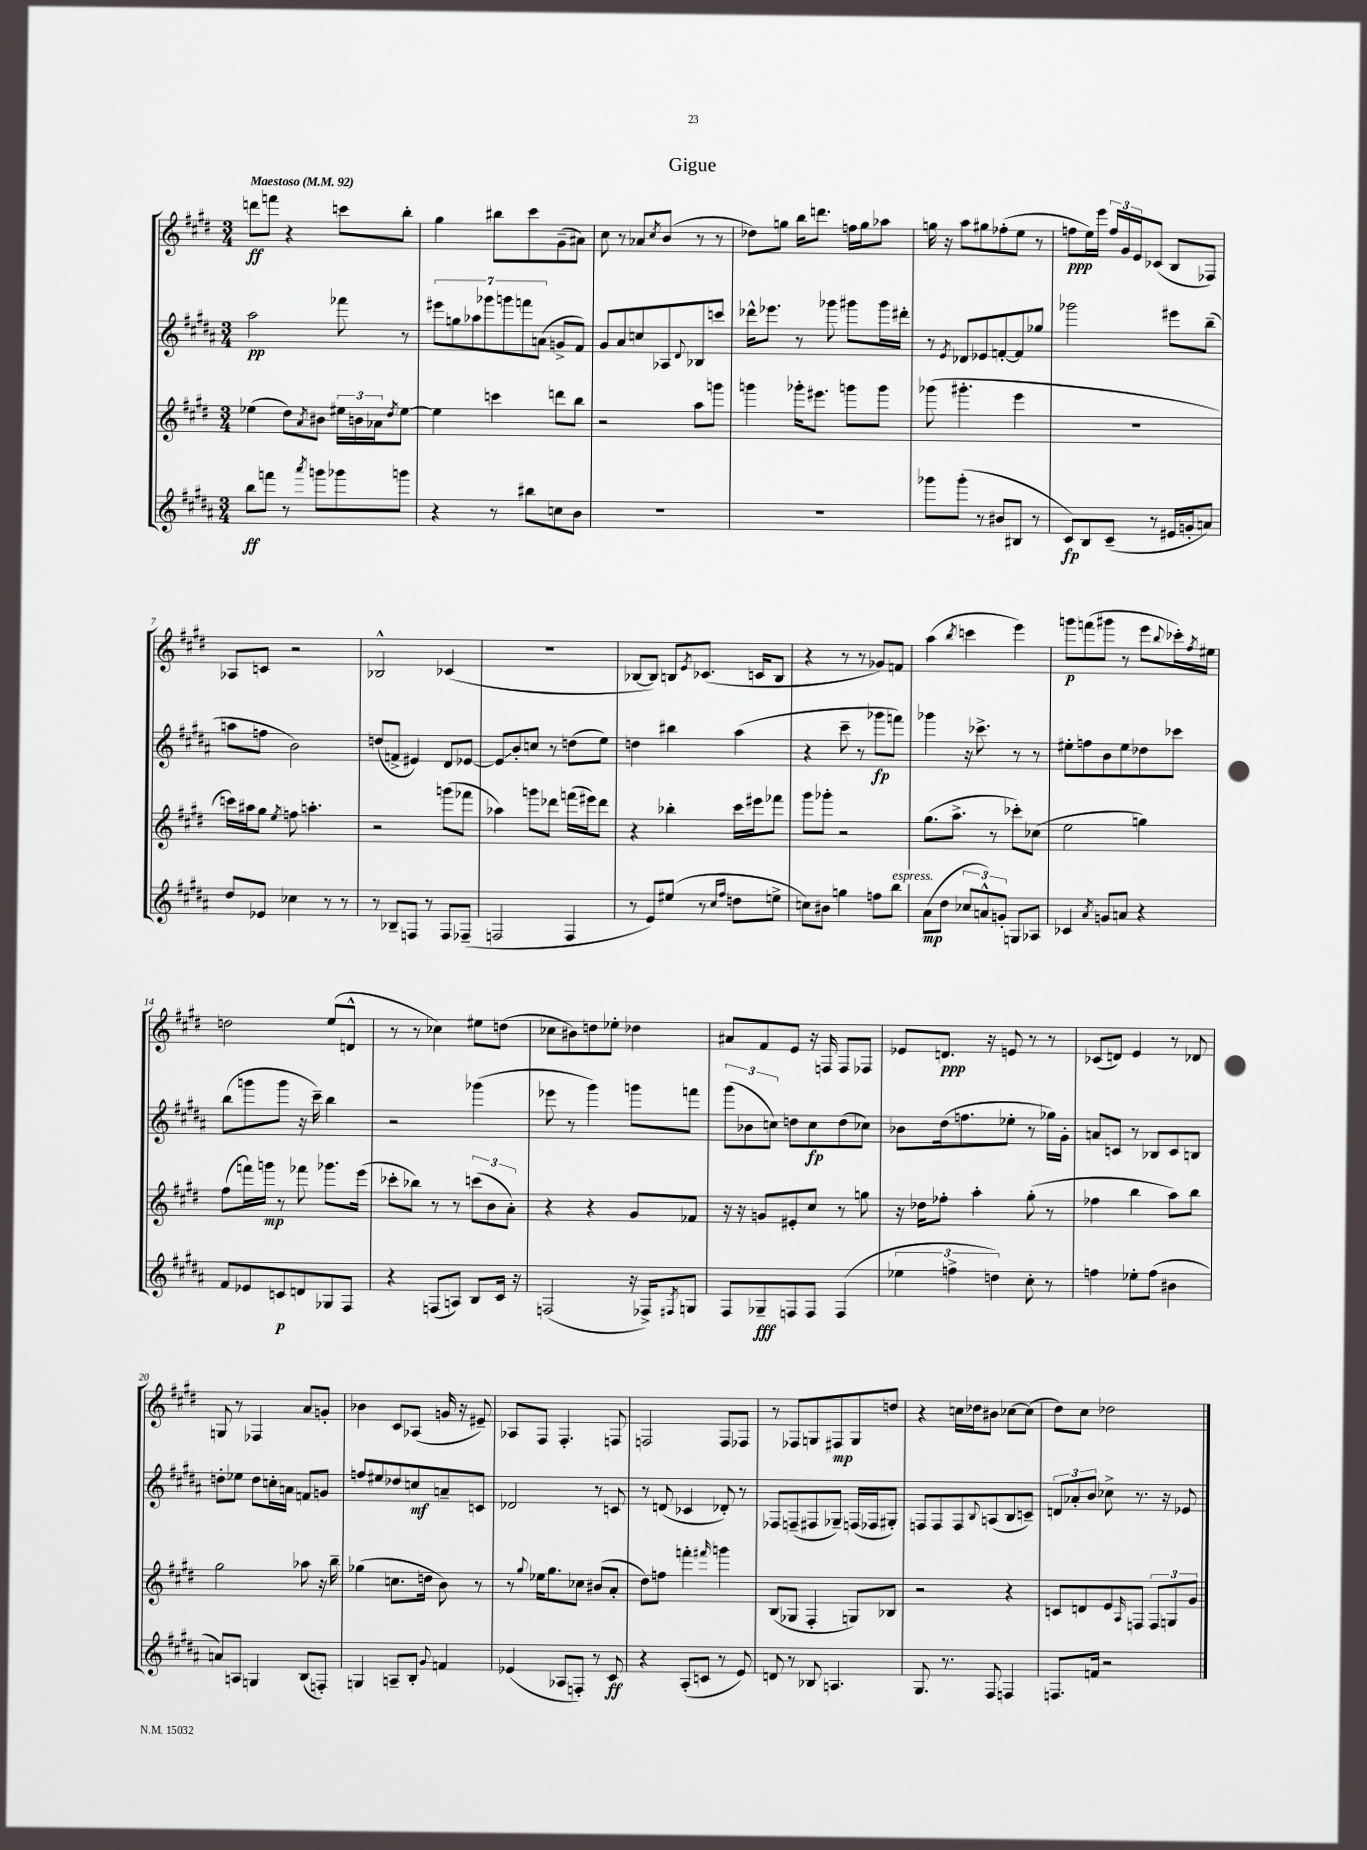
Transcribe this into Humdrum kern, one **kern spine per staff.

**kern	**kern	**kern	**kern
*staff4	*staff3	*staff2	*staff1
*clefG2	*clefG2	*clefG2	*clefG2
*k[f#c#g#d#a#]	*k[f#c#g#d#]	*k[f#c#g#d#a#]	*k[f#c#g#d#]
*M3/4	*M3/4	*M3/4	*M3/4
*MM92	*MM92	*MM92	*MM92
8bb	(4ee-	2aa#	8ddd
8fff	.	.	8fff
8r	8dd#)	.	4r
8qaaa#	8qa	.	.
8ggg	8b#	.	.
8ggg-	24ee#	8fff-	8ccc
.	24b	.	.
.	24a-	.	.
.	8qdd#	.	.
8ggg	[8ee#	8r	8bb'
=	=	=	=
4r	4ee#]	14eee#	4gg#
.	.	14gg	.
.	.	14aa-	.
.	.	14ggg-	.
8r	4ccc	.	8bb#
.	.	14ggg	.
.	.	14fff	.
8bb#	.	.	8ccc#
.	.	(14a	.
8cc	8ddd	8g^	(8g#~
8b	8bb	8f#)	8a#)
=	=	=	=
2.r	2r	8g#	8cc#
.	.	8a#	8r
.	.	8cc	8a-
.	.	.	8qcc#
.	.	8A-	(8b
.	.	8qqd#	.
.	8aa	8B-	8r
.	8ggg	8ccc	8r
=	=	=	=
2.r	4ggg	16ddd-^^	8dd-)
.	.	8.eee-	.
.	.	.	8gg
.	16ggg-'	8r	16bb
.	8.eee#	.	8.ddd
.	.	8ggg-	.
.	8ggg	8ggg#	16ff
.	.	.	16gg
.	8ggg	16ggg#	8aa-
.	.	16ddd#'	.
=	=	=	=
8ggg-	(8ggg-	8r	16gg
.	.	.	16r
.	.	8qe	.
(8ggg-'	4.ggg#'	8d-	8aa
8r	.	8e-	8gg#
8b#	.	[8f'	(8ff-'
8B#	4eee	8f]	8ee
8r	.	8gg-	8r
=	=	=	=
8c#)	2.r	2ggg-	8ff
8B	.	.	16ee)
.	.	.	16eee
(8c#~	.	.	24ff
.	.	.	24g#
.	.	.	24e
8r	.	.	(8c-
16e#	.	8eee#	8B
16g'	.	.	.
8a)	.	(8bb~	8F-)
=	=	=	=
8dd#	16ccc)	8aa	8A-
.	16aa#	.	.
8e-	8gg#	8ff	8c
.	8qee	.	.
4cc-	8ff	2b)	2r
.	4.aa'	.	.
8r	.	.	.
8r	.	.	.
=	=	=	=
8r	2r	(8dd	2B-^^
8B-~	.	8f^	.
8F	.	4e#)	.
8r	.	.	.
8F	(8ggg	8d#	(4c-
(8F-~	8fff-	[8e-	.
=	=	=	=
2F	4aa-)	8e-]	2.r
.	.	8b'	.
.	8ggg	8cc	.
.	8ddd-	8r	.
4F	(16fff	(8dd	.
.	16eee#)	.	.
.	8ddd-	8ee)	.
=	=	=	=
8r	4r	4dd	[8B-
8e)	.	.	8B-])
(8ee#	4bb-'	4bb#	8B
.	.	.	8qe
8r	.	.	(8.c-
16qqcc#	.	.	.
16qqff#	.	.	.
8dd	16ccc#	(4aa#	.
.	16eee#	.	16c
8ee^	8fff-	.	8B
=	=	=	=
8cc)	8ggg#	4r	4r
8b#	8ggg-'	.	.
4gg	2r	8ccc#~	8r
.	.	8r	8r
8ff	.	8ggg-	8g-)
8bb	.	8fff)	8f
=	=	=	=
(8a#	(8.gg#	4ggg-	(4aa
8dd#	.	.	.
.	8.aa^	.	.
.	.	.	8qbb
12cc-	.	16r	4ccc
.	.	8.ccc-^	.
12a^^)	.	.	.
.	8r	.	.
12g'	.	.	.
8G	8ccc-')	8r	4eee)
8A-	(8cc-	8r	.
=	=	=	=
4c-	2ee	8ee#'	8ggg
.	.	8ff	(8fff
8qa#	.	.	.
8g	.	8b	8ggg#
8a	.	8ee#	8r
4r	4gg)	8dd-	8eee
.	.	.	8qqbb
.	.	8ccc-	16ccc-')
.	.	.	8qff#
.	.	.	16ee#
=	=	=	=
8f#	(8ff#	(8bb	2dd
8e-	16fff)	8ggg	.
.	16ggg	.	.
8c	8r	8ggg	.
8d	8fff-	16r	.
.	.	16ccc#~)	.
8G-	8.ggg-	4bb	(8ee
8F#	.	.	8d^^
.	(16eee	.	.
=	=	=	=
4r	8ccc-'	2r	8r
.	8bb-)	.	8r
(8F	8r	.	4cc-)
8A)	8r	.	.
8B	(12ccc	(4ggg-	8ee#
.	12b	.	.
16c#	.	.	(8dd
.	12a')	.	.
16r	.	.	.
=	=	=	=
(2F	4r	8eee-	8cc-
.	.	8r	8b#)
.	4r	4ggg#)	8dd
.	.	.	8ee-'
16r	8g#	8ggg	4dd-
16F-^)	.	.	.
8qF#	.	.	.
8G	8f-	8fff	.
=	=	=	=
8F#	16r	(12ggg#	8a#
.	16r	.	.
.	.	12b-	.
8G-~	8g	.	8f#
.	.	12cc)	.
8F	8e#'	8dd	8e
8F	8cc#	8cc	16r
.	.	.	16F
(4F	8r	(8dd	8F
.	8gg	8cc-)	8F-
=	=	=	=
6ee-	16r	8b-	8e-
.	16dd-	.	.
.	8ff-'	(16dd#	8.d
6ff^	.	.	.
.	.	8.ff	.
.	4aa'	.	.
.	.	.	16r
6dd)	.	.	.
.	.	8ee-'	8e
8cc#'	(8gg#'	8r	8r
8r	8r	16gg-)	8r
.	.	16g#'	.
=	=	=	=
4ff	4ff-	8a	(8c-
.	.	8c	8d)
8ee-'	4bb	8r	4e
(8ff	.	8B-	.
4b#	8aa)	8c	8r
.	8bb	8B	8d-
=	=	=	=
8a)	2gg#	8dd'	8G
8A	.	8ee-	8r
4G	.	8dd	4F-
.	.	16cc'	.
.	.	16a	.
(8B	8aa-	8f	8a
8F')	16r	8g	8g'
.	16bb~	.	.
=	=	=	=
4G	(4gg-	8ff	4b-
.	.	8ee#	.
8A~	8.cc	8dd-	8c#
8B'	.	8cc	(8A-
.	16dd	.	.
8qqg#	.	.	.
4f	8b)	8a~	16g
.	.	.	16r
.	8r	8c	8e#~)
=	=	=	=
(4e-	8r	2d-	8A-
.	8qqgg#	.	.
.	16ee-	.	8F#
.	8.gg#	.	.
8A-	.	.	4.F#'
8F')	8cc-	.	.
8r	(8b#	8r	.
8c#	8a'	8c	8F
=	=	=	=
4r	8dd#)	8r	2F
.	8ff	(8d	.
(8A#'	4fff'	4c-	.
8c	.	.	.
.	16qqfff#	.	.
8r	4ggg	8d-')	8F
8e)	.	8r	8F-
=	=	=	=
8d	(8B	8F-	8r
8r	8G-	(8F~	8F-
8B-	4F#'	8F#	8G
4.A	.	8G-~)	8F#
.	8G)	(16F	8G
.	.	16F-	.
.	8B-	8G#')	8dd
=	=	=	=
8.G#	2r	8F	4r
.	.	8F	.
8.r	.	.	.
.	.	8F	16cc
.	.	.	16dd-
.	.	8qqB	.
8F#	.	(8A	8b#
4F	4r	8B	[8cc-
.	.	8c~)	(8cc-]
=	=	=	=
8.F	8c	12d	8dd#)
.	.	12a-'	.
.	8d	.	8cc#
.	.	12b	.
16f	.	.	.
2r	8e	8cc-^	2dd-
.	16qqA	.	.
.	8F	8.r	.
.	12F	.	.
.	.	16r	.
.	12G	.	.
.	.	8e-	.
.	12g#	.	.
==	==	==	==
*-	*-	*-	*-
